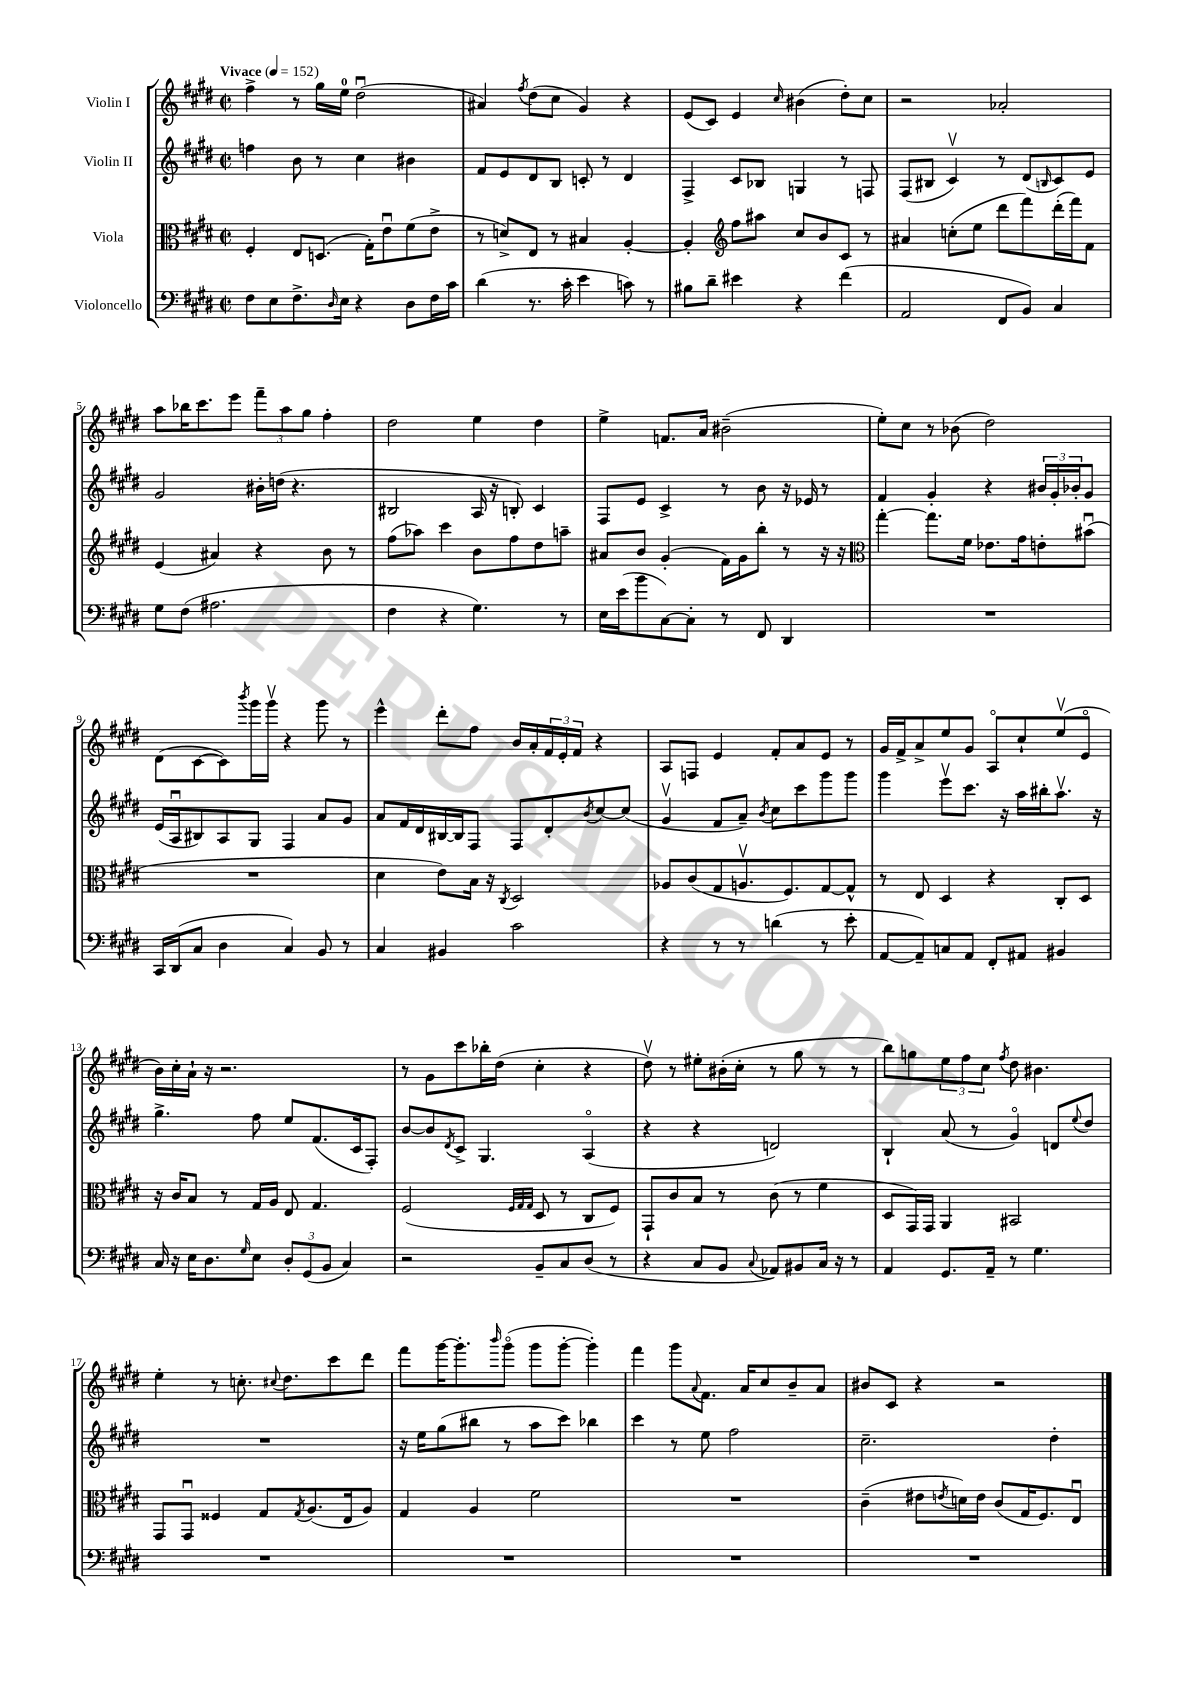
<<
\new StaffGroup <<
\new Staff = "s0" \with { instrumentName = "Violin I" } {
    \clef treble \key e \major \defaultTimeSignature \time 2/2 \tempo "Vivace" 4 = 152
    fis''4-> r8 gis''16 e''16-0 dis''2\downbow( |
    ais'4) \acciaccatura { fis''8 } dis''8( cis''8 gis'4) r4 |
    e'8( cis'8) e'4 \grace { cis''16 } bis'4( dis''8-.) cis''8 |
    r2 aes'2-. |
    a''8 bes''16 cis'''8. e'''8 \tuplet 3/2 { fis'''8-- a''8 gis''8 } fis''4-. |
    dis''2 e''4 dis''4 |
    e''4-> f'8. a'16 bis'2--( |
    e''8-.) cis''8 r8 bes'8( dis''2) |
    dis'8( cis'8~ cis'8) \acciaccatura { b'''8 } gis'''16 gis'''16\upbow r4 gis'''8 r8 |
    e'''4-^ dis'''8-. fis''8 b'16 a'16-. \tuplet 3/2 { fis'16 e'16-. fis'16 } r4 |
    a8 f8 e'4 fis'8-. a'8 e'8 r8 |
    gis'16 fis'16-> a'8-> e''8 gis'8 a8\flageolet cis''8-! e''8\upbow( e'8\flageolet |
    b'16) cis''16-. a'16-! r16 r2. |
    r8 gis'8 cis'''8 bes''16-. dis''16( cis''4-. r4 |
    dis''8\upbow) r8 eis''8-. bis'16-.( cis''16-. r8 gis''8 r8 r8 |
    b''8) g''8 \tuplet 3/2 { e''8 fis''8 cis''8 } \acciaccatura { fis''8 } dis''8 bis'4. |
    e''4-. r8 c''8.-. \appoggiatura { cis''8 } dis''8. cis'''8 dis'''8 |
    fis'''8 gis'''16~ gis'''8.-. \grace { b'''16 } gis'''8\flageolet( gis'''8 gis'''8~-. gis'''4-.) |
    fis'''4 gis'''8 \appoggiatura { a'8 } fis'8. a'16 cis''8 b'8-- a'8 |
    bis'8 cis'8 r4 r2 \bar "|." |
}
\new Staff = "s1" \with { instrumentName = "Violin II" } {
    \clef treble \key e \major \defaultTimeSignature \time 2/2
    f''4 b'8 r8 cis''4 bis'4 |
    fis'8 e'8 dis'8 b8 c'8-. r8 dis'4 |
    fis4-> cis'8 bes8 g4 r8 f8 |
    fis8( bis8 cis'4\upbow) r8 dis'8( \grace { b16 } cis'8) e'8 |
    gis'2 bis'16-. d''16( r4. |
    bis2 a16 r16 b8-.) cis'4 |
    fis8 e'8 cis'4-> r8 b'8 r16 ees'16 r8 |
    fis'4 gis'4-. r4 \tuplet 3/2 { bis'16 gis'16-. bes'16-. } gis'8 |
    e'16( a16\downbow bis8) a8 gis8 fis4 a'8 gis'8 |
    a'8 fis'16 dis'16 bis16~ bis16 fis8 fis8 dis'8-. \acciaccatura { b'8 } cis''8~ cis''8( |
    gis'4\upbow fis'8 a'8--) \acciaccatura { b'8 } cis''8 cis'''8 gis'''8 gis'''8 |
    gis'''4 e'''8\upbow cis'''8. r16 a''16 bis''16-. a''8.\upbow r16 |
    gis''4.-> fis''8 e''8 fis'8.( cis'16 fis8-.) |
    b'8~ b'8 \acciaccatura { dis'8 } cis'8-> gis4. a4\flageolet( |
    r4 r4 d'2) |
    b4-! a'8( r8 gis'4\flageolet) d'8 \appoggiatura { e''8 } dis''8 |
    R1 |
    r16 e''16 gis''8( bis''8 r8 a''8 cis'''8) bes''4 |
    cis'''4 r8 e''8 fis''2 |
    cis''2.-- dis''4-. \bar "|." |
}
\new Staff = "s2" \with { instrumentName = "Viola" } {
    \clef alto \key e \major \defaultTimeSignature \time 2/2
    fis4-. e8 d8.( gis16-.) e'8\downbow fis'8( e'8-> |
    r8 d'8->) e8 r8 bis4 a4~-. |
    a4-. \clef treble fis''8 ais''8 cis''8 b'8 cis'8 r8 |
    ais'4 c''8-.( e''8 dis'''8 fis'''8) dis'''16-.( fis'''16) fis'8 |
    e'4( ais'4) r4 b'8 r8 |
    fis''8( aes''8) cis'''4 b'8 fis''8 dis''8 a''8-- |
    ais'8 b'8 gis'4-.( fis'16) gis'16 b''8-. r8 r16 r16 |
    \clef alto gis''4~-. gis''8. fis'16 ees'8. gis'16 e'8-. bis'8\downbow( |
    R1 |
    dis'4 e'8) b16 r16 \acciaccatura { cis8 } dis2 |
    aes8 cis'8( gis8 a8.\upbow fis8.) gis8~ gis8-^ |
    r8 e8 dis4 r4 cis8-. dis8 |
    r16 cis'16 b8 r8 gis16 a16 e8 gis4. |
    fis2( \grace { fis32 gis32 gis32 } dis8 r8 cis8 fis8) |
    gis,8-! cis'8 b8 r8 cis'8( r8 fis'4 |
    dis8 gis,16) gis,16 a,4 bis,2 |
    gis,8 gis,8\downbow fisis4 gis8 \acciaccatura { gis8 } a8.( e16 a8) |
    gis4 a4 fis'2 |
    R1 |
    cis'4--( eis'8 \acciaccatura { e'8 } d'16) e'16 cis'8( gis16 fis8.) e8\downbow \bar "|." |
}
\new Staff = "s3" \with { instrumentName = "Violoncello" } {
    \clef bass \key e \major \defaultTimeSignature \time 2/2
    fis8 e8 fis8.-> \grace { dis16 } e16 r4 dis8 fis16 cis'16 |
    dis'4( r8. cis'16-. e'4 c'8) r8 |
    bis8 dis'8-- eis'4 r4 fis'4( |
    a,2 fis,8 b,8) cis4 |
    gis8 fis8( ais2. |
    fis4 r4 gis4.) r8 |
    e16 e'16( b'8 cis8~) cis8-. r8 fis,8 dis,4 |
    R1 |
    cis,16 dis,16( cis8 dis4 cis4) b,8 r8 |
    cis4 bis,4 cis'2 |
    r4 r8 r8 d'4( r8 e'8-. |
    a,8~ a,8--) c8 a,8 fis,8-. ais,8 bis,4 |
    cis16 r16 e16 dis8. \grace { gis16 } e8 \tuplet 3/2 { dis8-. gis,8( b,8 } cis4) |
    r2 b,8-- cis8 dis8( r8 |
    r4 cis8 b,8 \appoggiatura { cis8 } aes,8) bis,8 cis16 r16 r8 |
    a,4 gis,8. a,16-- r8 gis4. |
    R1 |
    R1 |
    R1 |
    R1 \bar "|." |
}
>>
>>
